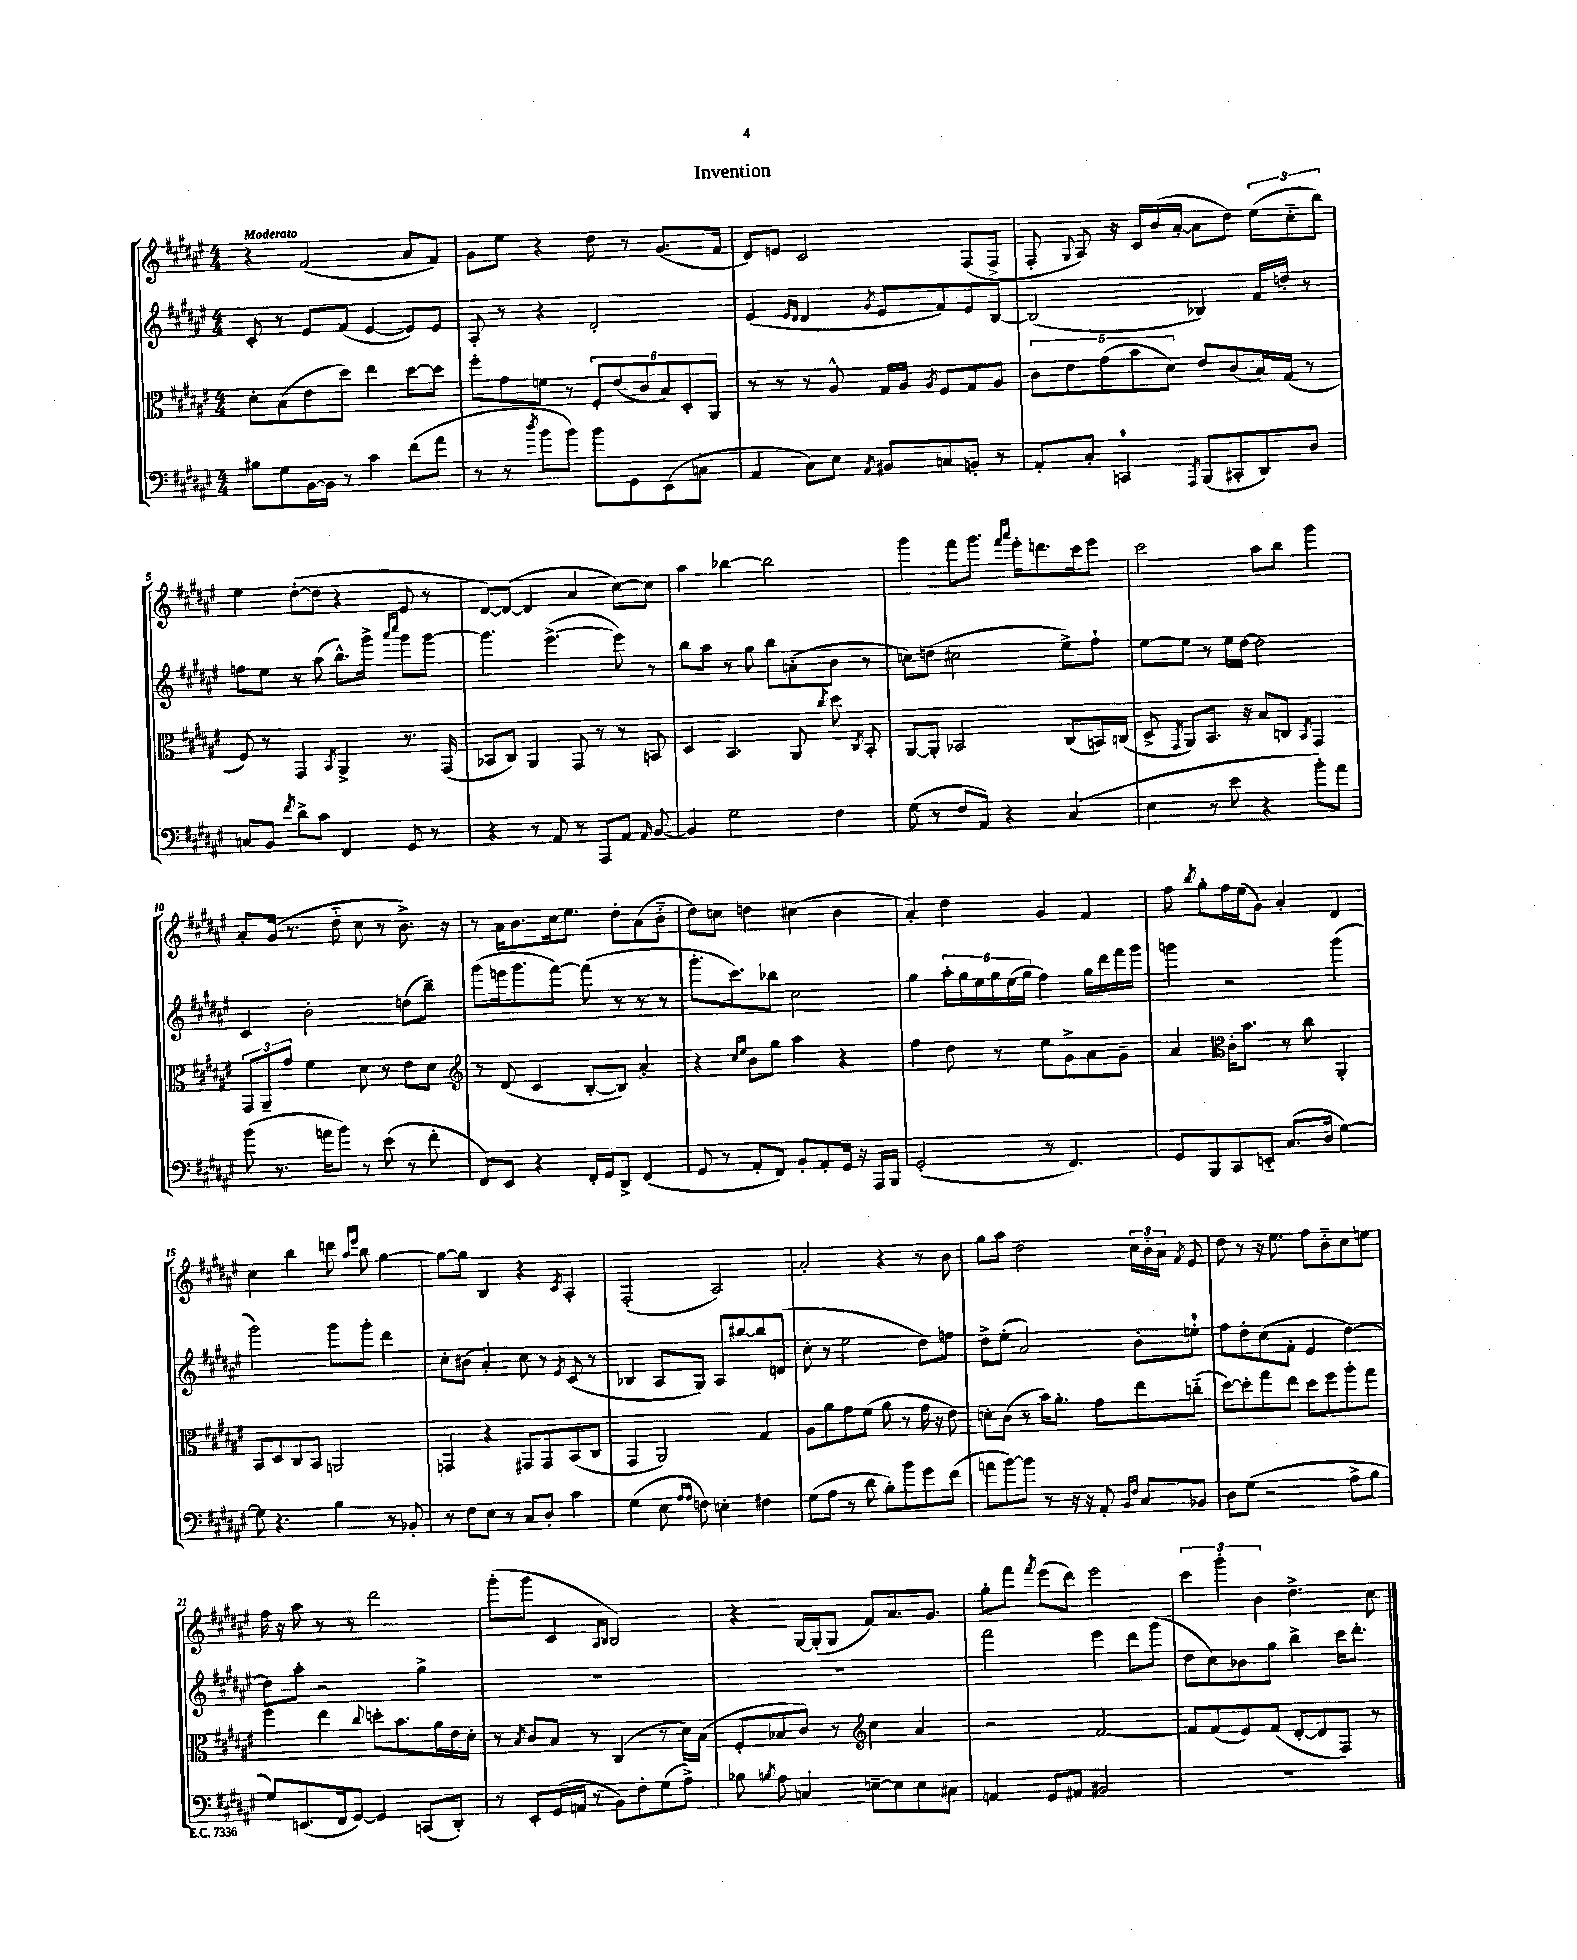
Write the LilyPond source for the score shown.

\header { title = "Invention" }
<<
\new StaffGroup <<
\new Staff = "s0" {
    \clef treble \key fis \major \numericTimeSignature \time 4/4 \tempo "Moderato"
    \autoBeamOff r4 fis'2( ais'8[ fis'8]) |
    gis'8[ eis''8] r4 dis''8 r8 gis'8.[( fis'16] |
    dis'8[) e'8] cis'2 fis8[( fis8]-> |
    fis8-. \appoggiatura { gis8 } ais8) r16 cis'16[ b'16( ais'16]~-. ais'8[ dis''8]) \tuplet 3/2 { eis''8[( cis''8-_ b''8]) } |
    eis''4 dis''8[~-.( dis''8] r4 eis'8 r8 |
    dis'8[~) dis'8]~( dis'4 ais'4 cis''8[~) cis''8] |
    ais''4 bes''4~ bes''2 |
    gis'''4 fis'''8[ gis'''8.] \grace { fis'''16[ ais'''16] } eis'''16[-. d'''8. cis'''16 eis'''8] |
    cis'''2 ais''8[ b''8] gis'''4 |
    ais'8[-. gis'16]( r8. dis''8-_ cis''8 r8 b'8.->) r16 |
    r8 ais'16[ b'8. cis''16 eis''8.] dis''8[-. ais'8( b'8]-_ |
    dis''8[) c''8] d''4 cis''4( b'4 |
    ais'4-.) dis''4 gis'4 fis'4 |
    fis''8 \acciaccatura { b''8 } gis''8[-. fis''16 eis''16( gis'8]) ais'4-. dis'4 |
    cis''4 b''4 d'''8 \grace { ais''16[ eis'''16] } b''8 gis''4~ |
    gis''8[~ gis''8] b4 r4 \acciaccatura { cis'8 } ais4-. |
    fis2-.( ais2) |
    ais'2-. r4 r8 b'8 |
    gis''8[ ais''8] dis''2 \tuplet 3/2 { cis''16[ b'16-. ais'16] } \acciaccatura { fis'8 } eis'8 |
    dis''8 r8 r16 eis''8. fis''8[ b'8-_ cis''8 e''8] |
    fis''16 r16 ais''8 r8 r8 dis'''2 |
    gis'''8[-.( gis'''8] cis'4 \grace { ais16[ b16] } b2) |
    r4 gis16[~ gis16-.( gis8] fis'8[) ais'8. gis'8.] |
    gis''8[-. fis'''8] \acciaccatura { fis'''8 } eis'''8[( dis'''8]) eis'''2 |
    \tuplet 3/2 { cis'''4 gis'''4-. b'4 } dis''4.-> cis''8 \bar "|." |
}
\new Staff = "s1" {
    \clef treble \key fis \major \numericTimeSignature \time 4/4
    \autoBeamOff cis'8-. r8 eis'8[ fis'8]( eis'4~ eis'8[) eis'8] |
    ais8-. r8 r4 dis'2-. |
    eis'4( \grace { eis'16[ dis'16] } dis'4 \acciaccatura { gis'8 } eis'8[ fis'8) eis'8 b8]~ |
    b2( bes4) fis'16[ d''16]-. r8 |
    f''8[ eis''8] r8 ais''8( b''8.[-^) gis'''16]-> \grace { ais'''16[ cis''''16] } gis'''8[ gis'''8]~ |
    gis'''4. eis'''4.~->( eis'''8) r8 |
    b''8[ ais''8] r8 gis''8 b''8[ a'8-.( b'8] r8 |
    c''8[) d''8]( cis''2 eis''8[->) fis''8]-! |
    eis''8[~ eis''8] r8 eis''16[ dis''16]~ dis''2 |
    cis'4 b'2-. d''8[( b''8]--) |
    gis'''8[( e'''16 gis'''8. fis'''8]~) fis'''8( r8 r8 r8 |
    gis'''8.[-. cis'''8.) bes''8] cis''2 |
    gis''4 \tuplet 6/4 { ais''16[-. gis''16 eis''16 gis''16 eis''16( gis''16] } fis''4) gis''16[ dis'''16 fis'''16 gis'''16] |
    g'''4 r2 g'''4( |
    gis'''2) gis'''8[ gis'''8]-. dis'''4 |
    cis''8[-. bis'8]( ais'4-.) cis''8 r8 \acciaccatura { eis'8 } cis'8( r8 |
    bes4 ais8[ gis8]) ais8[ bis''8~ bis''8 d'8]( |
    cis''8-. r8 eis''2 dis''8[) f''8] |
    dis''8[-> eis''8]-.( ais'2) b'8[-. e''8]-0-. |
    fis''8[ dis''8-. cis''8( fis'8]-. eis'4 dis''4~) |
    dis''8[ ais''8]-. r2 gis''4-> |
    R1 |
    R1 |
    fis'''2 eis'''4 dis'''8[ gis'''8]( |
    dis''8[ cis''8) bes'8 gis''8] b''4-> cis'''16[ dis'''8.]-. \bar "|." |
}
\new Staff = "s2" {
    \clef alto \key fis \major \numericTimeSignature \time 4/4
    \autoBeamOff dis'8[-. b8( eis'8 dis''8]) eis''4 dis''8[~ dis''8] |
    fis''8[-. gis'8 f'8] r8 \tuplet 6/4 { fis8[-. eis'8( cis'8 b8) dis8-. ais,8] } |
    r8 r8 r8 ais8-^ gis16[ ais16] \acciaccatura { ais8 } fis8[ gis8 ais8] |
    \tuplet 5/4 { cis'8[ eis'8 gis'8( b'8 dis'8]) } eis'8[ cis'8( b16) gis16]( r8 |
    fis8) r8 gis,4 \acciaccatura { b,8 } ais,4-> r8. gis,16( |
    bes,8[ cis8]) ais,4 gis,8 r8 r8 b,8 |
    dis4 b,4. ais,8 \acciaccatura { cis''8 } dis''8 \acciaccatura { cis8 } b,8-. |
    ais,8[~ ais,8]-. bes,2 cis8[( b,16) c16]( |
    dis8-> \acciaccatura { gis,8 } ais,8[) b,8.] r16 b8[ c8] \acciaccatura { b,8 } gis,4 |
    \tuplet 3/2 { gis,8[ ais,8-- gis'8] } fis'4 dis'8 r8 eis'8[ dis'8] |
    \clef treble r8 dis'8( cis'4 b8[~-. b8]) ais'4-. |
    r4 \grace { cis''16[ eis''16] } b'8[ gis''8] ais''4 r4 |
    fis''4 dis''8 r8 eis''8[ gis'8-> ais'8 gis'8]-- |
    ais'4 \clef alto cis'16[-. b'8.] r8 cis''8 ais,4-. |
    b,8[ dis8 cis8 b,8] a,2 |
    g,4 r4 gis,8[ gis,8 b,8( cis8] |
    gis,4 ais,2) gis4 |
    ais8[ ais'8 gis'8 fis'8]( ais'8 r8 gis'16 r16 eis'8) |
    d'8[-. cis'8]( r8 b'16[) ais'8.]-. gis'8[ eis''8 c''8]-_( |
    dis''8[~) dis''8-. gis''8 eis''8] dis''8[ fis''8 ais''8-. gis''8] |
    fis''4 eis''4 \appoggiatura { cis''8 } d''8[-. b'8. ais'16 eis'16 dis'16]-. |
    r8 \acciaccatura { b8 } cis'8[ b8] r8 cis4( r8 dis'16[) b16]( |
    fis8[-. bes8 cis'8]) r8 \clef treble cis''4 ais'4 |
    r2 fis'2~ |
    fis'8[ fis'8( eis'8) fis'8]( dis'8[~-. dis'8 fis8]) r8 \bar "|." |
}
\new Staff = "s3" {
    \clef bass \key fis \major \numericTimeSignature \time 4/4
    \autoBeamOff bis8[ gis8 b,16~ b,16] r8 cis'4 fis'8[( ais'8] |
    r8 r8 \acciaccatura { dis''8 } b'8[ b'8]) b'8[ gis,8 eis,8( c8] |
    ais,4 cis8[) eis8] \acciaccatura { ais,8 } bis,8[ c8 b,8]-. r8 |
    ais,8[-. cis8]-. c,4-0 \acciaccatura { ais,,8 } b,,8[( cis,8-. dis,8) dis8] |
    c8[ b,8] \acciaccatura { fis'8 } dis'8[-> cis'8] fis,4 gis,8 r8 |
    r4 r8 ais,8 r8 ais,,8[ ais,8] \grace { ais,16 } b,8~ |
    b,4 gis2 fis4 |
    gis8( r8 fis8[ ais,8]) r4 cis4( |
    eis4 r8 eis'8 r4 b'8[-.) ais'8] |
    b'8( r8. a'16[ b'8]) r8 eis'8( r8 fis'8-. |
    fis,8[) eis,8] r4 fis,16[-. gis,16 dis,8]-> fis,4( |
    gis,8 r8 ais,8[-. fis,8]) b,8[-. ais,8-. gis,16] r16 ais,,16[ b,,16] |
    gis,2-.( r8 fis,4.) |
    gis,8[ b,,8 cis,8 e,8]-_ cis8.[( dis16] gis4~) |
    gis8 r4. b4 r8 bes,8-. |
    r8 fis8[ eis8] r8 cis8[ dis8]-. cis'4 |
    gis4( eis8 \grace { ais16[ ais16] } f8) e4-. fis4 |
    gis8[( ais8] r8 dis'8 b8[-.) b'8 gis'8 fis'8]( |
    a'8[ b'8~) b'8] r8 r16 r16 ais,8-. \grace { b,16[ fis16] } cis8[ bes,8] |
    dis8[ gis8]( r2 ais8[-> b8] |
    gis8[) e,8.( fis,16 gis,8]~) gis,4 c,8[( dis,8]-.) |
    r8 eis,8[-. gis,16( a,16] r8 b,8[) fis8-. gis8( ais8]->) |
    bes8 \acciaccatura { b8 } ais8 c4 e8[~-- e8 e8 cis8] |
    a,4 gis,8[ ais,8] bis,2 |
    R1 \bar "|." |
}
>>
>>
